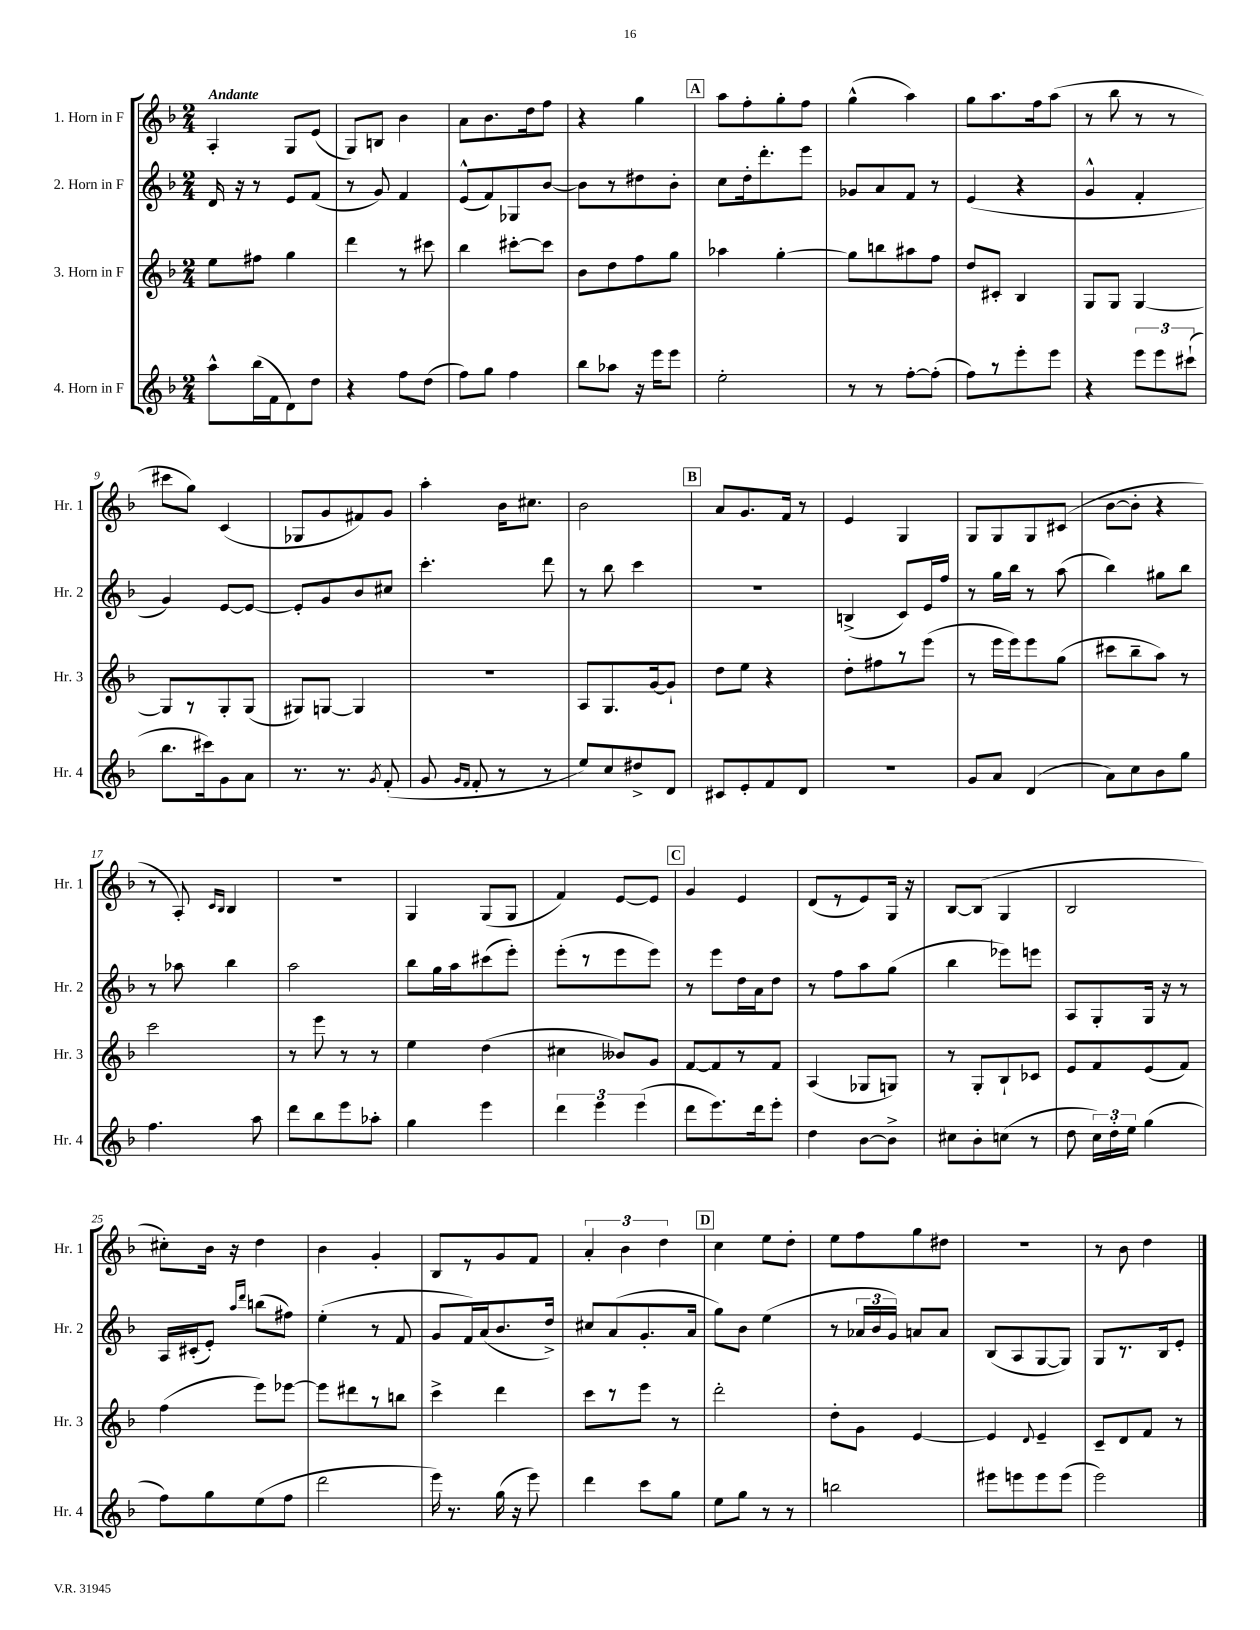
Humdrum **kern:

**kern	**kern	**kern	**kern
*part4	*part3	*part2	*part1
*staff4	*staff3	*staff2	*staff1
*I"4. Horn in F	*I"3. Horn in F	*I"2. Horn in F	*I"1. Horn in F
*I'Hr. 4	*I'Hr. 3	*I'Hr. 2	*I'Hr. 1
*clefG2	*clefG2	*clefG2	*clefG2
*k[b-]	*k[b-]	*k[b-]	*k[b-]
*M2/4	*M2/4	*M2/4	*M2/4
=1	=1	=1	=1
!	!	!	!LO:TX:a:B:t=Andante
8aa^^\L	8ee\L	16d/	4A'/
.	.	16r	.
(16bb-\L	8ff#X\J	8r	.
16f\J	.	.	.
8d\)	4gg\	8e/L	8G/L
8dd\J	.	(8f/J	(8e/J
=2	=2	=2	=2
4r	4ddd\	8r	8G/L)
.	.	8g/)	8Bn/J
8ff\L	8r	4f/	4b-\
(8dd\J	8ccc#X\	.	.
=3	=3	=3	=3
8ff\L)	4bb-\	(8e^^/L	8a\L
8gg\J	.	8f/)	8.b-\
4ff\	[8ccc#X'\L	8G-X/	.
.	.	.	16dd\k
.	8ccc#\J]	[8b-/J	8ff\J
=4	=4	=4	=4
8bb-\L	8b-\L	8b-\L]	4r
8aa-X\J	8dd\	8r	.
16r	8ff\	8dd#X\	4gg\
16eee\KL	.	.	.
8eee\J	8gg\J	8b-'\J	.
!!LO:REH:place=s1:t=A
=5	=5	=5	=5
2ee'\	4aa-X\	8cc\L	8aa\L
.	.	16dd'\k	8ff'\
.	.	8.ddd'\	.
.	[4gg'\	.	8gg'\
.	.	8eee\J	8ff\J
=6	=6	=6	=6
8r	8gg\L]	8g-X/L	(4gg^^\
8r	8bbn\	8a/	.
[8ff'\L	8aa#X\	8f/J	4aa\)
(8ff'\J]	8ff\J	8r	.
=7	=7	=7	=7
8ff\L)	8dd/L	(4e/	8gg\L
8r	8c#X'/J	.	8.aa\
8eee'\	4B-/	4r	.
.	.	.	16ff\k
8eee\J	.	.	(8aa\J
=8	=8	=8	=8
4r	8G/L	4g^^/	8r
.	8G/J	.	8bb-\
12eee\L	[4G/	4f'/	8r
12eee\	.	.	.
.	.	.	8r
(12ccc#X`\J	.	.	.
!!LO:LB:g=z
=9	=9	=9	=9
8.bb-\L	8G/L]	4g/)	8ccc#X\L
.	8r	.	8gg\J)
16ccc#X\k)	.	.	.
8g\	8G'/	[8e/L	(4c/
8a\J	(8G/J	8e/J_	.
=10	=10	=10	=10
8.r	8G#X/L)	8e'/L]	8G-X/L
.	[8Gn/J	8g/	8g/
8.r	.	.	.
.	4G/]	8b-/	8f#X/)
8qg/	.	.	.
(8f'/	.	8cc#X/J	8g/J
=11	=11	=11	=11
8g/	2r	4.ccc'\	4aa'\
16qqg/LL	.	.	.
16qqf/JJ	.	.	.
8f'/	.	.	.
8r	.	.	16b-\KL
.	.	.	8.cc#X\J
8r	.	8ddd\	.
=12	=12	=12	=12
8ee/L)	8A/L	8r	2b-\
8cc/	8.G/	8bb-\	.
8dd#X^/	.	4ccc\	.
.	[16g/k	.	.
8d/J	8g`/J]	.	.
!!LO:REH:place=s1:t=B
=13	=13	=13	=13
8c#X/L	8dd\L	2r	8a/L
8e'/	8ee\J	.	8.g/
8f/	4r	.	.
.	.	.	16f/Jk
8d/J	.	.	8r
=14	=14	=14	=14
2r	8dd'\L	(4Bn^/	4e/
.	8ff#X\	.	.
.	8r	8c/L)	4G/
.	(8eee\J	16e/L	.
.	.	16ff/JJ	.
=15	=15	=15	=15
8g/L	8r	8r	8G/L
8a/J	16eee\LL	16gg\LL	8G/
.	16eee\J)	16bb-\JJ	.
(4d/	8eee\	8r	8G/
.	(8gg\J	(8aa\	(8c#X/J
=16	=16	=16	=16
8a\L)	8ccc#X\L	4bb-\)	[8b-\L
8cc\	8bb-~\	.	8b-'\J]
8b-\	8aa\J)	8gg#X\L	4r
8gg\J	8r	8bb-\J	.
!!LO:LB:g=z
=17	=17	=17	=17
4.ff\	2ccc\	8r	8r
.	.	8aa-X\	8A'/)
.	.	.	16qqc/LL
.	.	.	16qqB-/JJ
.	.	4bb-\	4B-/
8aa\	.	.	.
=18	=18	=18	=18
8ddd\L	8r	2aa\	2r
8bb-\	8eee\	.	.
8eee\	8r	.	.
8aa-X'\J	8r	.	.
=19	=19	=19	=19
4gg\	4ee\	8bb-\L	4G/
.	.	16gg\L	.
.	.	16aa\J	.
4eee\	(4dd\	(8ccc#X\	(8G/L
.	.	8eee'\J)	8G/J
=20	=20	=20	=20
6ddd\	4cc#X\	(8eee'\L	4f/)
.	.	8r	.
6eee\	.	.	.
.	8b--X/L)	8eee\	[8e/L
(6eee\	.	.	.
.	8g/J	8eee\J)	8e/J]
!!LO:REH:place=s1:t=C
=21	=21	=21	=21
8ddd\L	[8f/L	8r	4g/
8.eee\)	8f/]	8eee\L	.
.	8r	16dd\L	4e/
16ddd\k	.	16a\J	.
8eee'\J	8f/J	8dd\J	.
=22	=22	=22	=22
4dd\	(4A/	8r	(8d/L
.	.	8ff\L	8r
[8b-\L	8G-X/L	8aa\	8e/)
8b-^\J]	8Gn/J)	(8gg\J	16G/Jk
.	.	.	16r
=23	=23	=23	=23
8cc#X\L	8r	4bb-\	[8B-/L
8b-'\	8G'/L	.	(8B-/J]
(8ccn\J	8B-`/	8eee-X\L)	4G/
8r	8c-X/J	8eeen\J	.
=24	=24	=24	=24
8dd\	8e/L	8A/L	2B-/
24cc\LL)	8f/	8G'/	.
24dd'\	.	.	.
24ee\JJ	.	.	.
(4gg\	(8e/	16G/Jk	.
.	.	16r	.
.	8f/J)	8r	.
!!LO:LB:g=z
=25	=25	=25	=25
8ff\L)	(4ff\	16A/LL	8cc#X'\L)
.	.	(16c#X'/J	.
8gg\	.	8e'/J)	16b-\Jk
.	.	.	16r
.	.	16qqaa/LL	.
.	.	16qqddd/JJ	.
(8ee\	8eee\L)	(8bbn\L	4dd\
8ff\J	[8eee-X\J	8ff#X\J)	.
=26	=26	=26	=26
2ddd\	8eee-\L]	(4ee'\	4b-\
.	8ddd#X\	.	.
.	8r	8r	4g'/
.	8bbn\J	8f/	.
=27	=27	=27	=27
16eee\)	4ccc^\	8g/L	8B-/L
8.r	.	.	.
.	.	16f/L)	8r
.	.	(16a/J	.
(16gg\	4ddd\	8.b-/	8g/
16r	.	.	.
8eee\)	.	.	8f/J
.	.	16dd^/Jk)	.
=28	=28	=28	=28
4ddd\	8ccc\L	8cc#X/L	6a'/
.	8r	(8a/	.
.	.	.	6b-\
8ccc\L	8eee\J	8.g'/	.
.	.	.	6dd\
8gg\J	8r	.	.
.	.	16a/Jk	.
!!LO:REH:place=s1:t=D
=29	=29	=29	=29
8ee\L	2ddd'\	8gg\L)	4cc\
8gg\J	.	8b-\J	.
8r	.	(4ee\	8ee\L
8r	.	.	8dd'\J
=30	=30	=30	=30
2bbn\	8dd'\L	8r	8ee\L
.	8g\J	24a-X/LL	8ff\
.	.	24b-/	.
.	.	24g/JJ)	.
.	[4e/	8an/L	8gg\
.	.	8a/J	8dd#X\J
=31	=31	=31	=31
8eee#X\L	4e/]	(8B-/L	2r
8eeen\	.	8A/	.
.	8qqd/	.	.
8eee\	4e~/	[8G/	.
(8eee\J	.	8G/J])	.
=32	=32	=32	=32
2eee\)	8c~/L	8G/L	8r
.	8d/	8.r	8b-\
.	8f/J	.	4dd\
.	.	16B-/k	.
.	8r	8e'/J	.
==	==	==	==
*-	*-	*-	*-
